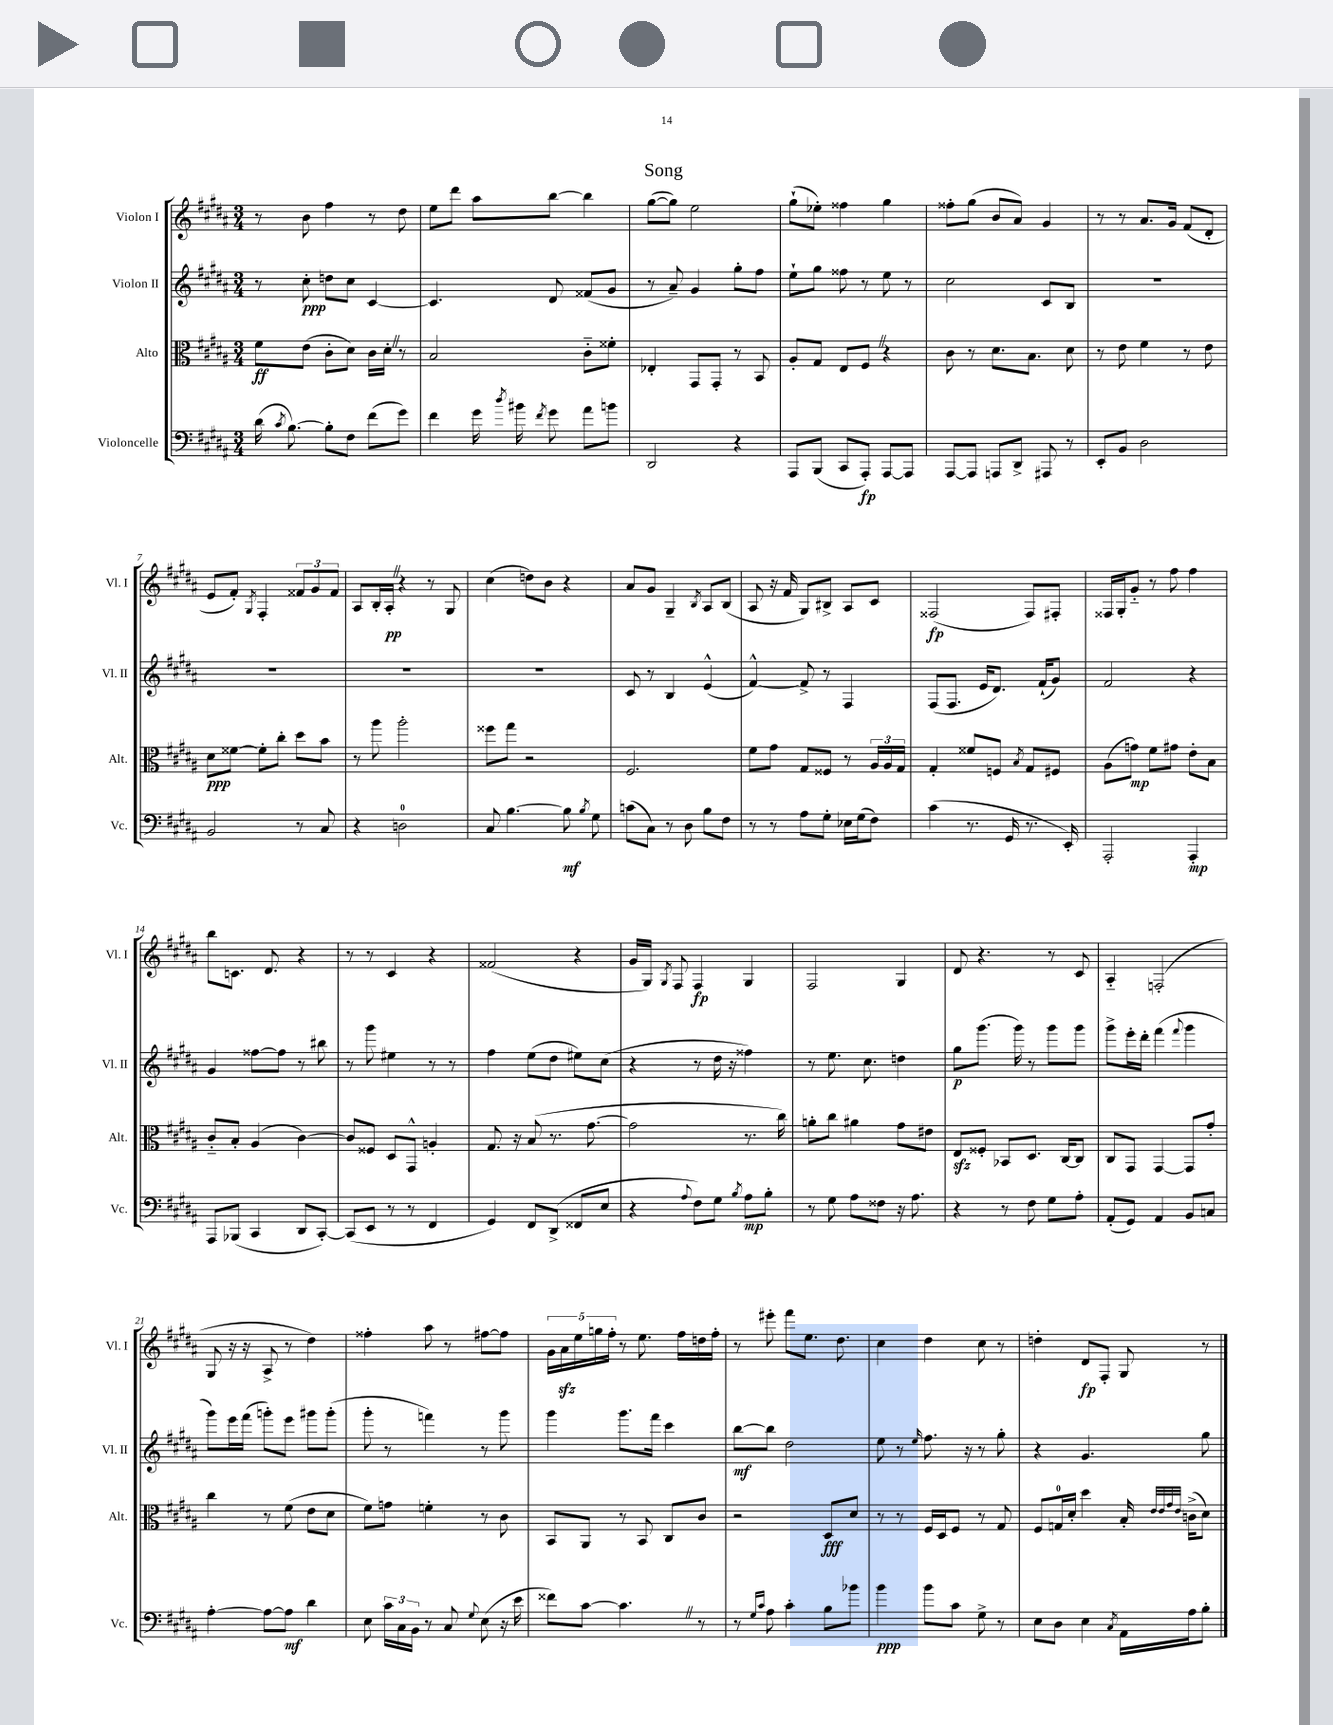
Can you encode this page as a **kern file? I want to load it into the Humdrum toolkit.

**kern	**dynam	**kern	**dynam	**kern	**dynam	**kern	**dynam
*part4	*part4	*part3	*part3	*part2	*part2	*part1	*part1
*staff4	*staff4	*staff3	*staff3	*staff2	*staff2	*staff1	*staff1
*I"Violoncelle	*	*I"Alto	*	*I"Violon II	*	*I"Violon I	*
*I'Vc.	*	*I'Alt.	*	*I'Vl. II	*	*I'Vl. I	*
*clefF4	*	*clefC3	*	*clefG2	*	*clefG2	*
*k[f#c#g#d#a#]	*	*k[f#c#g#d#a#]	*	*k[f#c#g#d#a#]	*	*k[f#c#g#d#a#]	*
*M3/4	*	*M3/4	*	*M3/4	*	*M3/4	*
=1	=1	=1	=1	=1	=1	=1	=1
(16d#\	.	8f#\L	ff	8r	.	8r	.
8qc#/	.	.	.	.	.	.	.
[8.B\)	.	.	.	.	.	.	.
.	.	(8e\J	.	8cc#'\	ppp	8b\	.
8B'\L]	.	8c#'\L	.	8ddn\L	.	4ff#\	.
8F#\J	.	8d#\J)	.	8cc#\J	.	.	.
(8f#\L	.	16c#\LL	.	[4c#/	.	8r	.
.	.	16d#'Z\JJ	.	.	.	.	.
8g#\J)	.	8r	.	.	.	8dd#\	.
=2	=2	=2	=2	=2	=2	=2	=2
4f#\	.	2B/	.	4.c#/]	.	8ee\L	.
.	.	.	.	.	.	8ddd#\J	.
16g#\	.	.	.	.	.	8aa#\L	.
8qdd#/	.	.	.	.	.	.	.
16b#X\	.	.	.	.	.	.	.
8qf#/	.	.	.	.	.	.	.
8g#\	.	.	.	8d#/	.	[8bb\J	.
8a#\L	.	8c#\L	.	(8f##X/L	.	4bb\]	.
8bn\J	.	8f##X'\J	.	8g#/J	.	.	.
=3	=3	=3	=3	=3	=3	=3	=3
2DD#/	.	4E-X'/	.	8r	.	([8gg#\L	.
.	.	.	.	8a#~/)	.	8gg#\J])	.
.	.	8GG#/L	.	4g#/	.	2ee\	.
.	.	8GG#'/J	.	.	.	.	.
4r	.	8r	.	8gg#'\L	.	.	.
.	.	8BB/	.	8ff#\J	.	.	.
=4	=4	=4	=4	=4	=4	=4	=4
8AAA#/L	.	8A#'/L	.	8ee`\L	.	(8gg#`\L	.
(8BBB/J	.	8G#/J	.	8gg#\J	.	8ee-X'\J)	.
8CC#/L	.	8E/L	.	8ff##X\	.	4ff##X\	.
8AAA#'/J)	fp	8F#Z/J	.	8r	.	.	.
[8AAA#/L	.	4r	.	8ee\	.	4gg#\	.
8AAA#/J]	.	.	.	8r	.	.	.
=5	=5	=5	=5	=5	=5	=5	=5
[8AAA#/L	.	8c#\	.	2cc#\	.	8ff##X'\L	.
8AAA#/J]	.	8r	.	.	.	(8gg#\J	.
8AAAn/L	.	8.d#\L	.	.	.	8b/L	.
8DD#^/J	.	.	.	.	.	8a#/J)	.
.	.	8.B\J	.	.	.	.	.
8AAA#X/	.	.	.	8c#/L	.	4g#/	.
8r	.	8d#\	.	8B/J	.	.	.
=6	=6	=6	=6	=6	=6	=6	=6
8EE'/L	.	8r	.	2.r	.	8r	.
8BB/J	.	8e\	.	.	.	8r	.
2D#\	.	4f#\	.	.	.	8.a#/L	.
.	.	.	.	.	.	16g#/Jk	.
.	.	8r	.	.	.	(8f#/L	.
.	.	8e\	.	.	.	8d#'/J	.
!!LO:LB:g=z
=7	=7	=7	=7	=7	=7	=7	=7
2BB/	.	8d#\L	ppp	2.r	.	8e/L	.
.	.	[8f##X\J	.	.	.	8f#'/J)	.
.	.	.	.	.	.	8qG#/	.
.	.	8f##'\L]	.	.	.	4F#'/	.
.	.	8cc#'\J	.	.	.	.	.
8r	.	8dd#\L	.	.	.	12f##X/L	.
.	.	.	.	.	.	12g#/	.
8C#/	.	8b\J	.	.	.	.	.
.	.	.	.	.	.	12f##/J	.
=8	=8	=8	=8	=8	=8	=8	=8
4r	.	8r	.	2.r	.	8A#/L	.
.	.	8aa#\	.	.	.	16B'/L	.
.	.	.	.	.	.	16A#'Z/JJ	pp
2Dn\	.	2aa#'\	.	.	.	4r	.
.	.	.	.	.	.	8r	.
.	.	.	.	.	.	8G#/	.
=9	=9	=9	=9	=9	=9	=9	=9
8C#/	.	8ff##X\L	.	2.r	.	(4cc#\	.
[4.B\	.	8gg#\J	.	.	.	.	.
.	.	2r	.	.	.	8ddn\L)	.
.	.	.	.	.	.	8b\J	.
8B\]	mf	.	.	.	.	4r	.
8qB/	.	.	.	.	.	.	.
8G#\	.	.	.	.	.	.	.
=10	=10	=10	=10	=10	=10	=10	=10
(8cn\L	.	2.F#/	.	8c#/	.	8a#/L	.
8C#\J)	.	.	.	8r	.	8g#/J	.
8r	.	.	.	4B/	.	4G#~/	.
8D#\	.	.	.	.	.	.	.
.	.	.	.	.	.	8qB/	.
8B\L	.	.	.	(4e^^/	.	8A#/L	.
8F#\J	.	.	.	.	.	(8B/J	.
=11	=11	=11	=11	=11	=11	=11	=11
8r	.	8f#\L	.	[4f#^^/)	.	8A#/	.
8r	.	8g#\J	.	.	.	16r	.
.	.	.	.	.	.	16f#/	.
8A#\L	.	8G#/L	.	8f#^/]	.	8G#/L)	.
8G#'\J	.	8F##X/J	.	8r	.	8B#X^/J	.
16E-X\LL	.	8r	.	4F#/	.	8A#/L	.
(16G#\J	.	.	.	.	.	.	.
8F#\J)	.	24A#/LL	.	.	.	8c#/J	.
.	.	24A#/	.	.	.	.	.
.	.	24G#/JJ	.	.	.	.	.
=12	=12	=12	=12	=12	=12	=12	=12
(4c#\	.	4G#'/	.	(8F#/L	.	(2F##X/	fp
.	.	.	.	8.F#/J	.	.	.
8.r	.	8f##X/L	.	.	.	.	.
.	.	.	.	16e/KL	.	.	.
.	.	8Fn/J	.	8.d#/J)	.	.	.
16GG#/	.	.	.	.	.	.	.
.	.	8qB/	.	.	.	.	.
8.r	.	8G#/L	.	.	.	8F##/L)	.
.	.	.	.	(16f#`/KL	.	.	.
.	.	8F#X/J	.	8g#/J)	.	8F#X'/J	.
16EE'/)	.	.	.	.	.	.	.
=13	=13	=13	=13	=13	=13	=13	=13
2AAA#'/	.	(8A#\L	.	2f#/	.	16F##X/LL	.
.	.	.	.	.	.	16G#'/J	.
.	.	8gn\J)	mp	.	.	8g#/J	.
.	.	8f#\L	.	.	.	8r	.
.	.	8g#X\J	.	.	.	8ff#\	.
4AAA#'/	mp	8e'\L	.	4r	.	4ff#\	.
.	.	8B\J	.	.	.	.	.
!!LO:LB:g=z
=14	=14	=14	=14	=14	=14	=14	=14
8AAA#/L	.	8c#/L	.	4g#/	.	8bb\L	.
(8BBB-X/J	.	8B'/J	.	.	.	8.cn\J	.
4CC#/	.	(4A#/	.	[8ff##X\L	.	.	.
.	.	.	.	.	.	8.d#/	.
.	.	.	.	8ff##\J]	.	.	.
8DD#/L	.	[4c#\)	.	8r	.	4r	.
[8CC#'/J)	.	.	.	8bb#X\	.	.	.
=15	=15	=15	=15	=15	=15	=15	=15
(8CC#/L]	.	8c#/L]	.	8r	.	8r	.
8EE/J	.	8F##X/J	.	8ggg#\	.	8r	.
8r	.	8D#/L	.	4ee#X\	.	4c#/	.
8r	.	8GG#^^/J	.	.	.	.	.
4FF#/	.	4An'/	.	8r	.	4r	.
.	.	.	.	8r	.	.	.
=16	=16	=16	=16	=16	=16	=16	=16
4GG#/)	.	8.G#/	.	4ff#\	.	(2f##X/	.
.	.	16r	.	.	.	.	.
8FF#/L	.	(8B/	.	(8ee\L	.	.	.
(8DD#^/J	.	8.r	.	8dd#\J	.	.	.
8FF##X/L	.	.	.	8ee#X\L)	.	4r	.
.	.	[8.g#\	.	.	.	.	.
8E/J	.	.	.	(8cc#\J	.	.	.
=17	=17	=17	=17	=17	=17	=17	=17
4r	.	2g#\]	.	4r	.	16g#/LL	.
.	.	.	.	.	.	16G#/JJ)	.
.	.	.	.	.	.	8qG#/	.
.	.	.	.	.	.	8F#/	.
8qqA#/	.	.	.	.	.	.	.
8F#\L)	.	.	.	8r	.	4F#/	fp
8G#\J	.	.	.	16dd#\	.	.	.
.	.	.	.	16r	.	.	.
8qB/	.	.	.	.	.	.	.
8A#\L	mp	8.r	.	4ff##X\)	.	4G#/	.
8B'\J	.	.	.	.	.	.	.
.	.	16cc#\)	.	.	.	.	.
=18	=18	=18	=18	=18	=18	=18	=18
8r	.	8an'\L	.	8r	.	2F#/	.
8G#\	.	8cc#\J	.	8.ee\	.	.	.
8A#\L	.	4a#X\	.	.	.	.	.
.	.	.	.	8.cc#\	.	.	.
8F##X\J	.	.	.	.	.	.	.
16r	.	8g#\L	.	4ddn\	.	4G#/	.
8.A#\	.	.	.	.	.	.	.
.	.	8e#X\J	.	.	.	.	.
=19	=19	=19	=19	=19	=19	=19	=19
4r	.	8Ezz/L	.	8gg#\L	p	8d#/	.
.	.	8F##X'/J	.	(8.ggg#\J	.	4.r	.
8r	.	8BB-X/L	.	.	.	.	.
.	.	.	.	16ggg#\)	.	.	.
8F#\	.	8.D#/J	.	8r	.	.	.
8G#\L	.	.	.	8ggg#\L	.	8r	.
.	.	[16C#/KL	.	.	.	.	.
8A#'\J	.	8C#/J]	.	8ggg#\J	.	8c#/	.
=20	=20	=20	=20	=20	=20	=20	=20
(8AA#'/L	.	8C#/L	.	8ggg#^\L	.	4A#/	.
8GG#/J)	.	8GG#/J	.	16eee'\L	.	.	.
.	.	.	.	16ddd#'\JJ	.	.	.
4AA#/	.	[4GG#/	.	(4fff#\	.	(2Fn'/	.
.	.	.	.	8qqfff#/	.	.	.
8BB/L	.	8GG#/L]	.	4ggg#\	.	.	.
8Cn/J	.	8g#'/J	.	.	.	.	.
!!LO:LB:g=z
=21	=21	=21	=21	=21	=21	=21	=21
[4A#'\	.	4cc#\	.	8ggg#\L)	.	8G#/	.
.	.	.	.	16eee\L	.	16r	.
.	.	.	.	(16fff#\JJ	.	16r	.
8A#\L_	.	8r	.	8gggn'\L)	.	8A#^/	.
8A#\J]	mf	(8f#\	.	8eee\J	.	8r	.
4d#\	.	8e\L	.	8ggg#X\L	.	4dd#\)	.
.	.	8d#\J	.	(8ggg#'\J	.	.	.
=22	=22	=22	=22	=22	=22	=22	=22
8E\	.	8f#\L)	.	8ggg#'\	.	4ff##X'\	.
24c#\LL	.	8gn\J	.	8r	.	.	.
24C#\	.	.	.	.	.	.	.
24BB\JJ	.	.	.	.	.	.	.
8r	.	4fn'\	.	4fffn\)	.	8aa#\	.
8C#/	.	.	.	.	.	8r	.
8qqG#/	.	.	.	.	.	.	.
(8E\	.	8r	.	8r	.	[8ff#X\L	.
16r	.	8c#\	.	8ggg#\	.	8ff#\J]	.
16e\	.	.	.	.	.	.	.
=23	=23	=23	=23	=23	=23	=23	=23
8f##X\L)	.	8BB/L	.	4ggg#\	.	20g#\LL	.
.	.	.	.	.	.	20a#zz\	.
.	.	.	.	.	.	20ee\	.
[8c#\J	.	8AA#/J	.	.	.	.	.
.	.	.	.	.	.	20ggn\	.
.	.	.	.	.	.	20ff#'\JJ	.
4.c#Z\]	.	8r	.	8.ggg#\L	.	8r	.
.	.	8BB/	.	.	.	8.ee\	.
.	.	.	.	16fff#\Jk	.	.	.
.	.	8C#/L	.	4ccc#\	.	.	.
.	.	.	.	.	.	16ff#\LL	.
8r	.	8c#/J	.	.	.	16ddn\	.
.	.	.	.	.	.	16ff#'\JJ	.
=24	=24	=24	=24	=24	=24	=24	=24
8r	.	2r	.	[8bb\L	mf	8r	.
16qqG#/LL	.	.	.	.	.	.	.
16qqc#/JJ	.	.	.	.	.	.	.
8A#\	.	.	.	8bb\J]	.	8eee#X'\	.
4c#'\	.	.	.	2dd#\	.	8fff#\L	.
.	.	.	.	.	.	8.ee\J	.
8B\L	.	8D#/L	fff	.	.	.	.
.	.	.	.	.	.	8.dd#\	.
8b-X\J	.	8d#/J	.	.	.	.	.
=25	=25	=25	=25	=25	=25	=25	=25
4b\	ppp	8r	.	8ee\	.	4cc#\	.
.	.	8r	.	8r	.	.	.
.	.	.	.	16qqee/	.	.	.
8b\L	.	16F#/LL	.	8.ff#\	.	4dd#\	.
.	.	16D#/J	.	.	.	.	.
8c#\J	.	8F#/J	.	.	.	.	.
.	.	.	.	16r	.	.	.
8G#^\	.	8r	.	8r	.	8cc#\	.
8r	.	8G#/	.	8gg#'\	.	8r	.
=26	=26	=26	=26	=26	=26	=26	=26
8E\L	.	8F#/L	.	4r	.	4ddn'\	.
8D#\J	.	16Gn/L	.	.	.	.	.
.	.	16d#'/JJ	.	.	.	.	.
4E\	.	4dd#\	.	4.g#/	.	8d#/L	fp
.	.	.	.	.	.	8F#'/J	.
8qC#/	.	.	.	.	.	.	.
16AA#\LL	.	16B'/	.	.	.	8G#/	.
.	.	32qqe/LLL	.	.	.	.	.
.	.	32qqe/	.	.	.	.	.
.	.	32qqg#/	.	.	.	.	.
.	.	32qqe/JJJ	.	.	.	.	.
16A#\J	.	(16cn^\KL	.	.	.	.	.
8B'\J	.	8d#\J)	.	8gg#\	.	8r	.
==	==	==	==	==	==	==	==
*-	*-	*-	*-	*-	*-	*-	*-
